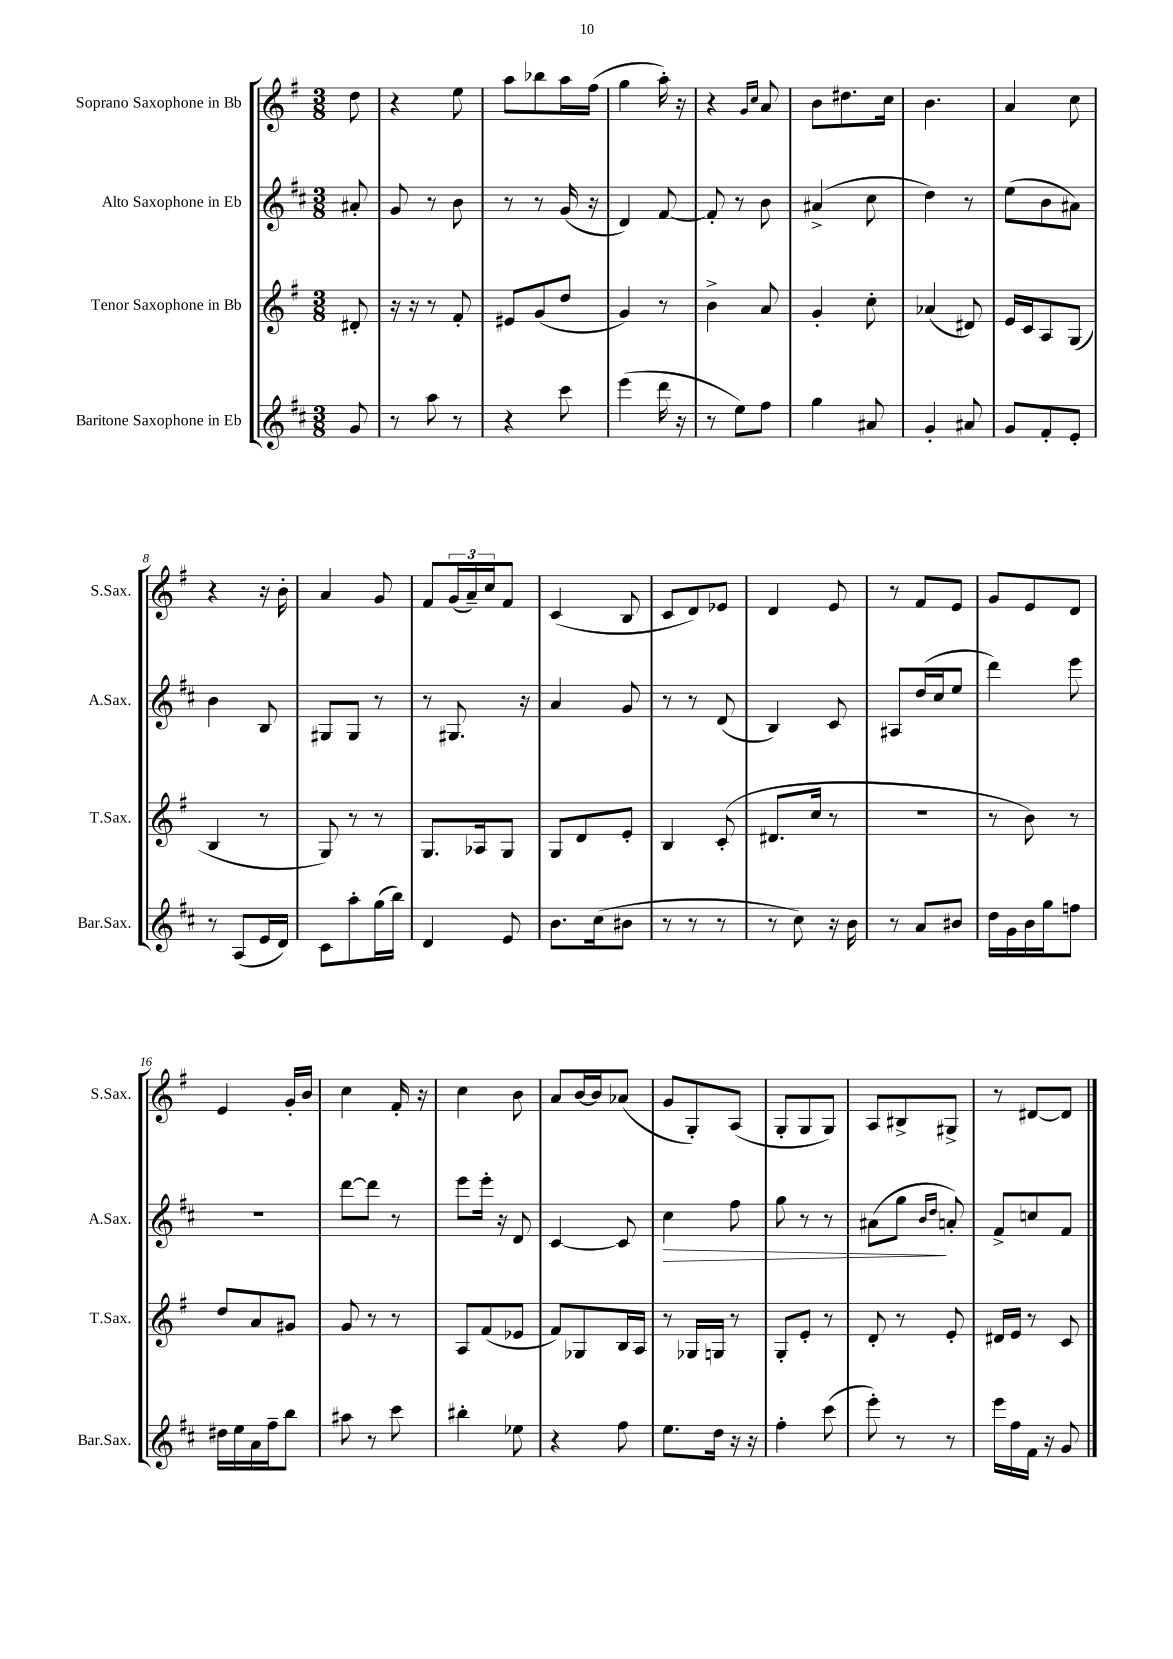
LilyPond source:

<<
\new StaffGroup <<
\new Staff = "s0" \with { instrumentName = "Soprano Saxophone in Bb" shortInstrumentName = "S.Sax." } {
    \clef treble \key g \major \numericTimeSignature \time 3/8 \partial 8
    d''8 |
    r4 e''8 |
    a''8 bes''8 a''16 fis''16( |
    g''4 a''16-.) r16 |
    r4 \grace { g'16 c''16 } a'8 |
    b'8 dis''8. c''16 |
    b'4. |
    a'4 c''8 |
    r4 r16 b'16-. |
    a'4 g'8 |
    fis'8 \tuplet 3/2 { g'16( a'16--) c''16 } fis'8 |
    c'4( b8 |
    c'8 d'8) ees'8 |
    d'4 e'8 |
    r8 fis'8 e'8 |
    g'8 e'8 d'8 |
    e'4 g'16-. b'16 |
    c''4 fis'16-. r16 |
    c''4 b'8 |
    a'8 b'16~ b'16 aes'8( |
    g'8 g8-.) a8( |
    g8-. g8 g8) |
    a8 bis8-> gis8-> |
    r8 dis'8~ dis'8 \bar "|." |
}
\new Staff = "s1" \with { instrumentName = "Alto Saxophone in Eb" shortInstrumentName = "A.Sax." } {
    \clef treble \key d \major \numericTimeSignature \time 3/8 \partial 8
    ais'8-. |
    g'8 r8 b'8 |
    r8 r8 g'16( r16 |
    d'4) fis'8~ |
    fis'8-. r8 b'8 |
    ais'4->( cis''8 |
    d''4) r8 |
    e''8( b'8 ais'8) |
    b'4 b8 |
    gis8 gis8 r8 |
    r8 gis8. r16 |
    a'4 g'8 |
    r8 r8 d'8( |
    b4) cis'8 |
    ais8 d''16( cis''16 e''8 |
    d'''4) e'''8 |
    R4. |
    d'''8~ d'''8 r8 |
    e'''8 e'''16-. r16 d'8 |
    cis'4~ cis'8 |
    cis''4\> fis''8 |
    g''8 r8 r8 |
    ais'8( g''8\! \grace { b'16 d''16 } a'8-.) |
    fis'8-> c''8 fis'8 \bar "|." |
}
\new Staff = "s2" \with { instrumentName = "Tenor Saxophone in Bb" shortInstrumentName = "T.Sax." } {
    \clef treble \key g \major \numericTimeSignature \time 3/8 \partial 8
    dis'8-. |
    r16 r16 r8 fis'8-. |
    eis'8 g'8( d''8 |
    g'4) r8 |
    b'4-> a'8 |
    g'4-. c''8-. |
    aes'4( dis'8) |
    e'16 c'16 a8 g8( |
    b4 r8 |
    g8) r8 r8 |
    g8. aes16 g8 |
    g8 d'8 e'8-. |
    b4 c'8-.( |
    dis'8. c''16 r8 |
    R4. |
    r8 b'8) r8 |
    d''8 a'8 gis'8 |
    g'8 r8 r8 |
    a8 fis'8( ees'8 |
    fis'8) ges8 b16 a16 |
    r8 ges16 g16 r8 |
    g8-. e'8-. r8 |
    d'8-. r8 e'8-. |
    dis'16 e'16 r8 c'8 \bar "|." |
}
\new Staff = "s3" \with { instrumentName = "Baritone Saxophone in Eb" shortInstrumentName = "Bar.Sax." } {
    \clef treble \key d \major \numericTimeSignature \time 3/8 \partial 8
    g'8 |
    r8 a''8 r8 |
    r4 cis'''8 |
    e'''4( d'''16 r16 |
    r8 e''8) fis''8 |
    g''4 ais'8 |
    g'4-. ais'8 |
    g'8 fis'8-. e'8-. |
    r8 a8( e'16 d'16) |
    cis'8 a''8-. g''16( b''16) |
    d'4 e'8 |
    b'8. cis''16( bis'8 |
    r8 r8 r8 |
    r8 cis''8) r16 b'16 |
    r8 a'8 bis'8 |
    d''16 g'16 b'16 g''16 f''8 |
    dis''16 e''16 a'16 fis''16-- b''8 |
    ais''8 r8 cis'''8 |
    bis''4-. ees''8 |
    r4 fis''8 |
    e''8. d''16 r16 r16 |
    fis''4-. cis'''8( |
    e'''8-.) r8 r8 |
    e'''16 fis''16 fis'16 r16 g'8 \bar "|." |
}
>>
>>
